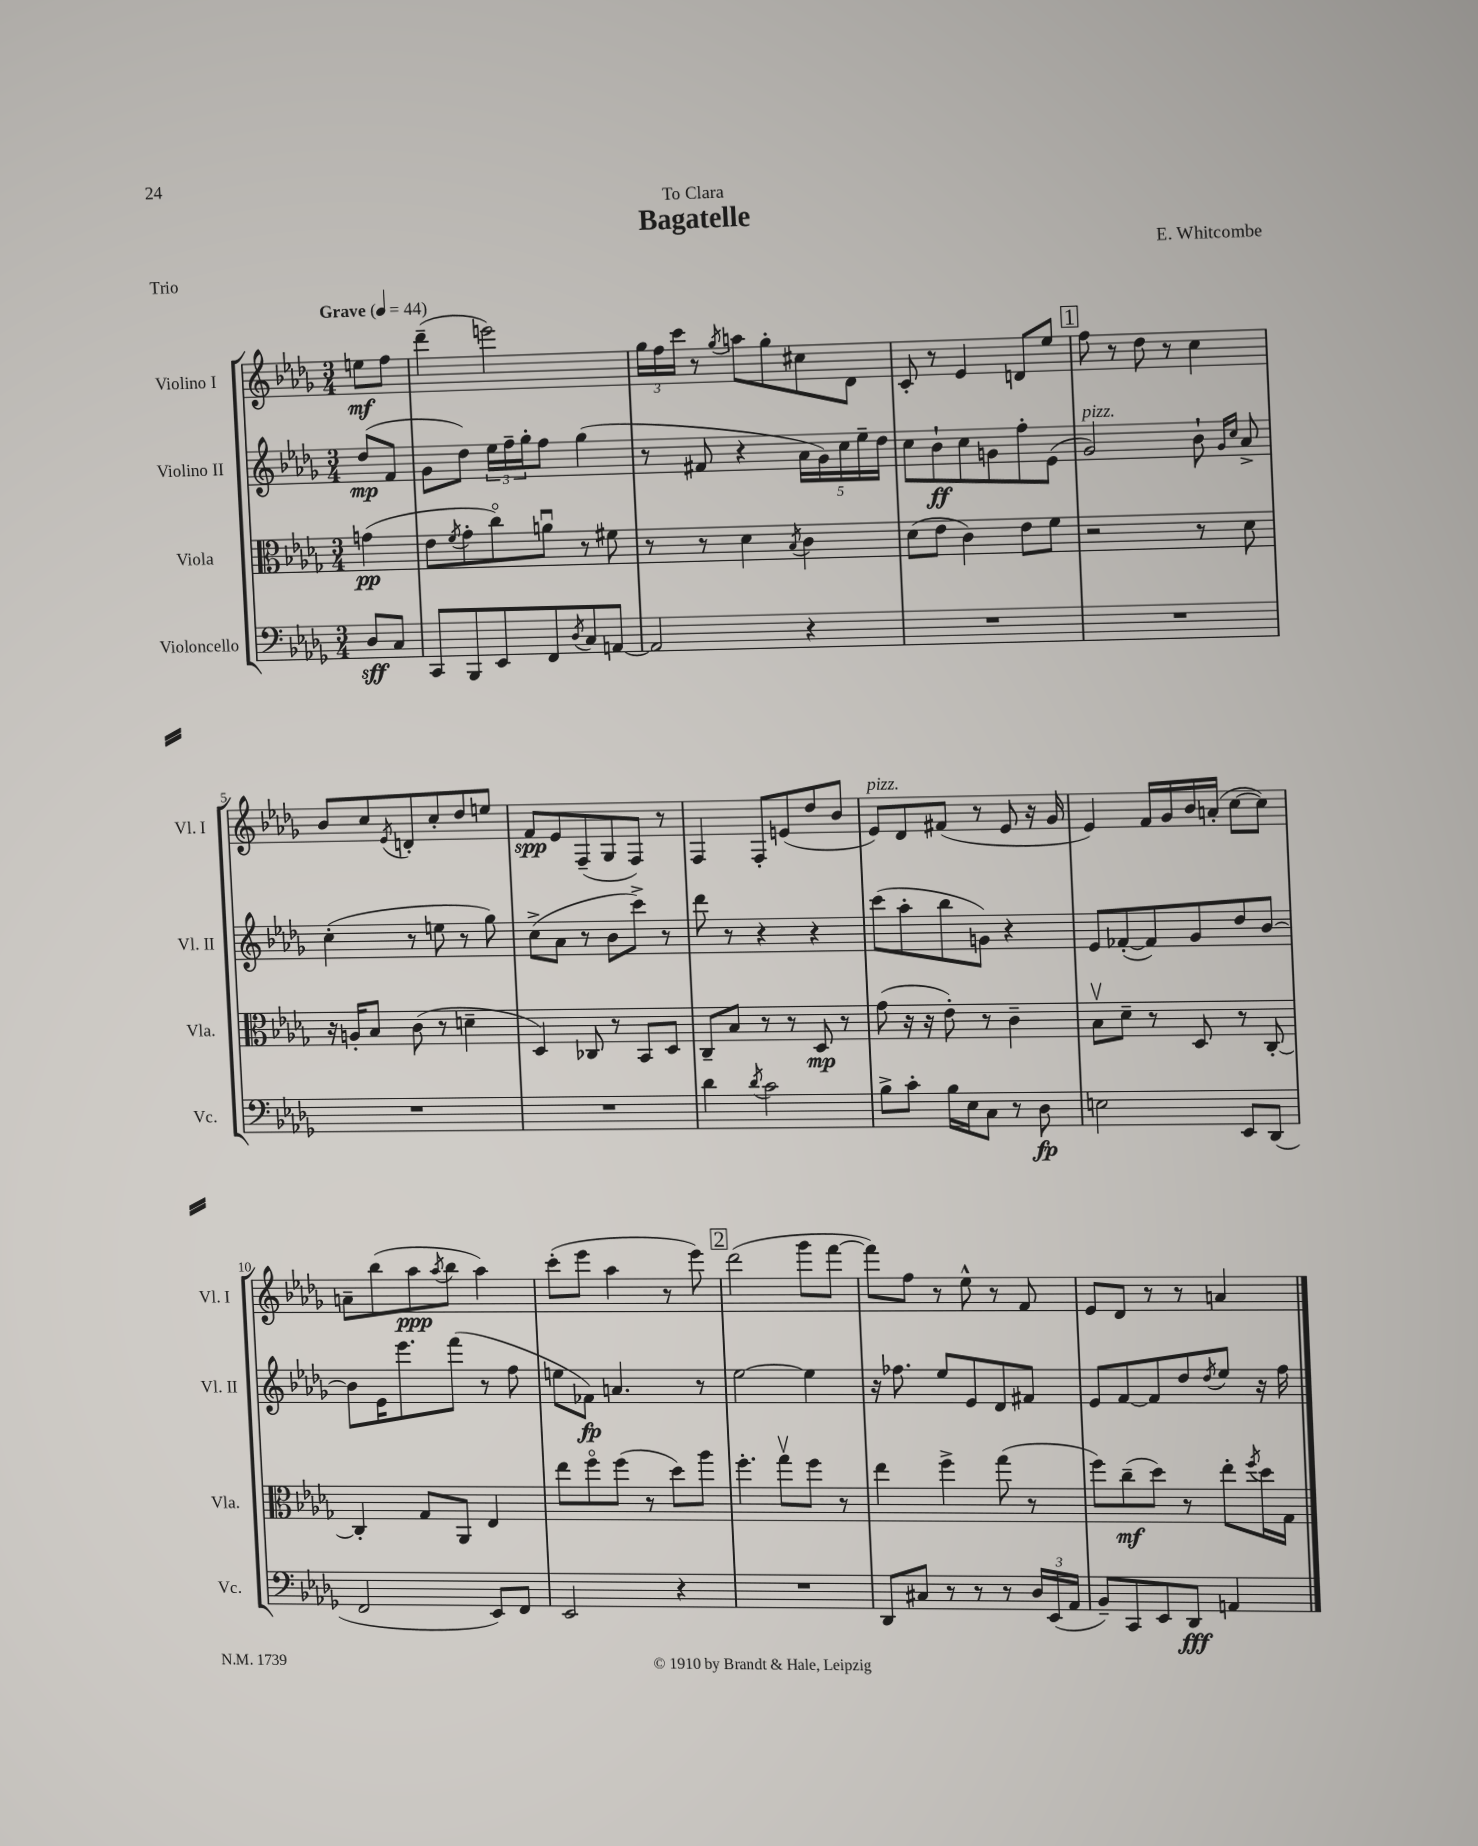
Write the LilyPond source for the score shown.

\header { title = "Bagatelle" composer = "E. Whitcombe" dedication = "To Clara" piece = "Trio" }
<<
\new StaffGroup <<
\new Staff = "s0" \with { instrumentName = "Violino I" shortInstrumentName = "Vl. I" } {
    \clef treble \key des \major \numericTimeSignature \time 3/4 \partial 4 \tempo "Grave" 4 = 44
    e''8\mf f''8 |
    des'''4--( e'''2) |
    \tuplet 3/2 { ges''16 f''16 c'''16 } r8 \acciaccatura { ges''8 } a''8 ges''8-. cis''8 des'8 |
    c'8-. r8 ees'4 d'8 ees''8 |
    \mark \markup { \box "1" } f''8 r8 des''8 r8 c''4 |
    bes'8 c''8 \acciaccatura { ees'8 } d'8-. c''8-. des''8 e''8 |
    f'8\spp ees'8 f8--( ges8 f8) r8 |
    f4 f8-. e'8( des''8 bes'8 |
    ees'8^\markup { \italic "pizz." }) des'8 fis'8( r8 ees'8 r16 ges'16 |
    ees'4) f'16 ges'16 bes'16 a'16-.( c''8~ c''8) |
    a'8-- bes''8( aes''8\ppp \acciaccatura { aes''8 } bes''8 aes''4) |
    c'''8-.( ees'''8 aes''4 r8 ees'''8) |
    \mark \markup { \box "2" } des'''2( ges'''8 f'''8~ |
    f'''8) f''8 r8 ees''8-^ r8 f'8 |
    ees'8 des'8 r8 r8 a'4 \bar "|." |
}
\new Staff = "s1" \with { instrumentName = "Violino II" shortInstrumentName = "Vl. II" } {
    \clef treble \key des \major \numericTimeSignature \time 3/4 \partial 4
    des''8\mp( f'8 |
    ges'8 des''8) \tuplet 3/2 { ees''16 f''16-- ges''16-. } f''8 ges''4( |
    r8 fis'8 r4 \tuplet 5/4 { aes'16 ges'16) c''16 ees''16-- des''16 } |
    c''8 bes'8-!\ff c''8 g'8 f''8-. ees'8( |
    \mark \markup { \box "1" } ges'2^\markup { \italic "pizz." }) bes'8-! \grace { ges'16 c''16 } aes'8-> |
    c''4-.( r8 e''8 r8 ges''8) |
    c''8->( aes'8 r8 bes'8 c'''8->) r8 |
    des'''8 r8 r4 r4 |
    c'''8( aes''8-. bes''8 g'8) r4 |
    ees'8 fes'8~-.( fes'8) ges'8 des''8 bes'8~ |
    bes'8 ees'16 ees'''8. f'''8( r8 f''8 |
    e''8 fes'8\fp) a'4. r8 |
    \mark \markup { \box "2" } ees''2~ ees''4 |
    r16 fes''8. ees''8 ees'8 des'8 fis'8 |
    ees'8 f'8~ f'8 des''8 \acciaccatura { des''8 } ees''8 r16 f''16 \bar "|." |
}
\new Staff = "s2" \with { instrumentName = "Viola" shortInstrumentName = "Vla." } {
    \clef alto \key des \major \numericTimeSignature \time 3/4 \partial 4
    g'4\pp( |
    ees'8 \acciaccatura { f'8 } ges'8-. c''8\flageolet) a'8\downbow r8 fis'8 |
    r8 r8 des'4 \acciaccatura { bes8 } c'4 |
    des'8( ees'8 c'4) ees'8 f'8 |
    \mark \markup { \box "1" } r2 r8 des'8 |
    r16 a16-. bes8 c'8( r8 d'4-- |
    des4) ces8 r8 bes,8 des8 |
    c8-- bes8 r8 r8 des8\mp r8 |
    ges'8( r16 r16 ees'8-.) r8 c'4-- |
    bes8\upbow des'8-- r8 des8 r8 c8~-. |
    c4-. ges8 aes,8 ees4 |
    ees''8 f''8\flageolet f''8( r8 des''8) aes''8 |
    \mark \markup { \box "2" } f''4.-. ges''8\upbow f''8 r8 |
    ees''4 f''4-> ges''8( r8 |
    f''8) c''8--\mf( des''8) r8 ees''8-. \acciaccatura { f''8 } des''16 ges16 \bar "|." |
}
\new Staff = "s3" \with { instrumentName = "Violoncello" shortInstrumentName = "Vc." } {
    \clef bass \key des \major \numericTimeSignature \time 3/4 \partial 4
    des8\sff c8 |
    c,8 bes,,8 ees,8 f,8 \acciaccatura { des8 } c8 a,8~ |
    a,2 r4 |
    R2. |
    \mark \markup { \box "1" } R2. |
    R2. |
    R2. |
    des'4 \acciaccatura { des'8 } c'2 |
    bes8-> c'8-. bes16 ees16 c8 r8 des8\fp |
    e2 ees,8 des,8( |
    f,2 ees,8) f,8 |
    ees,2 r4 |
    \mark \markup { \box "2" } R2. |
    des,8 cis8 r8 r8 r8 \tuplet 3/2 { des16 ees,16( aes,16 } |
    bes,8--) c,8 ees,8 des,8\fff a,4 \bar "|." |
}
>>
>>
